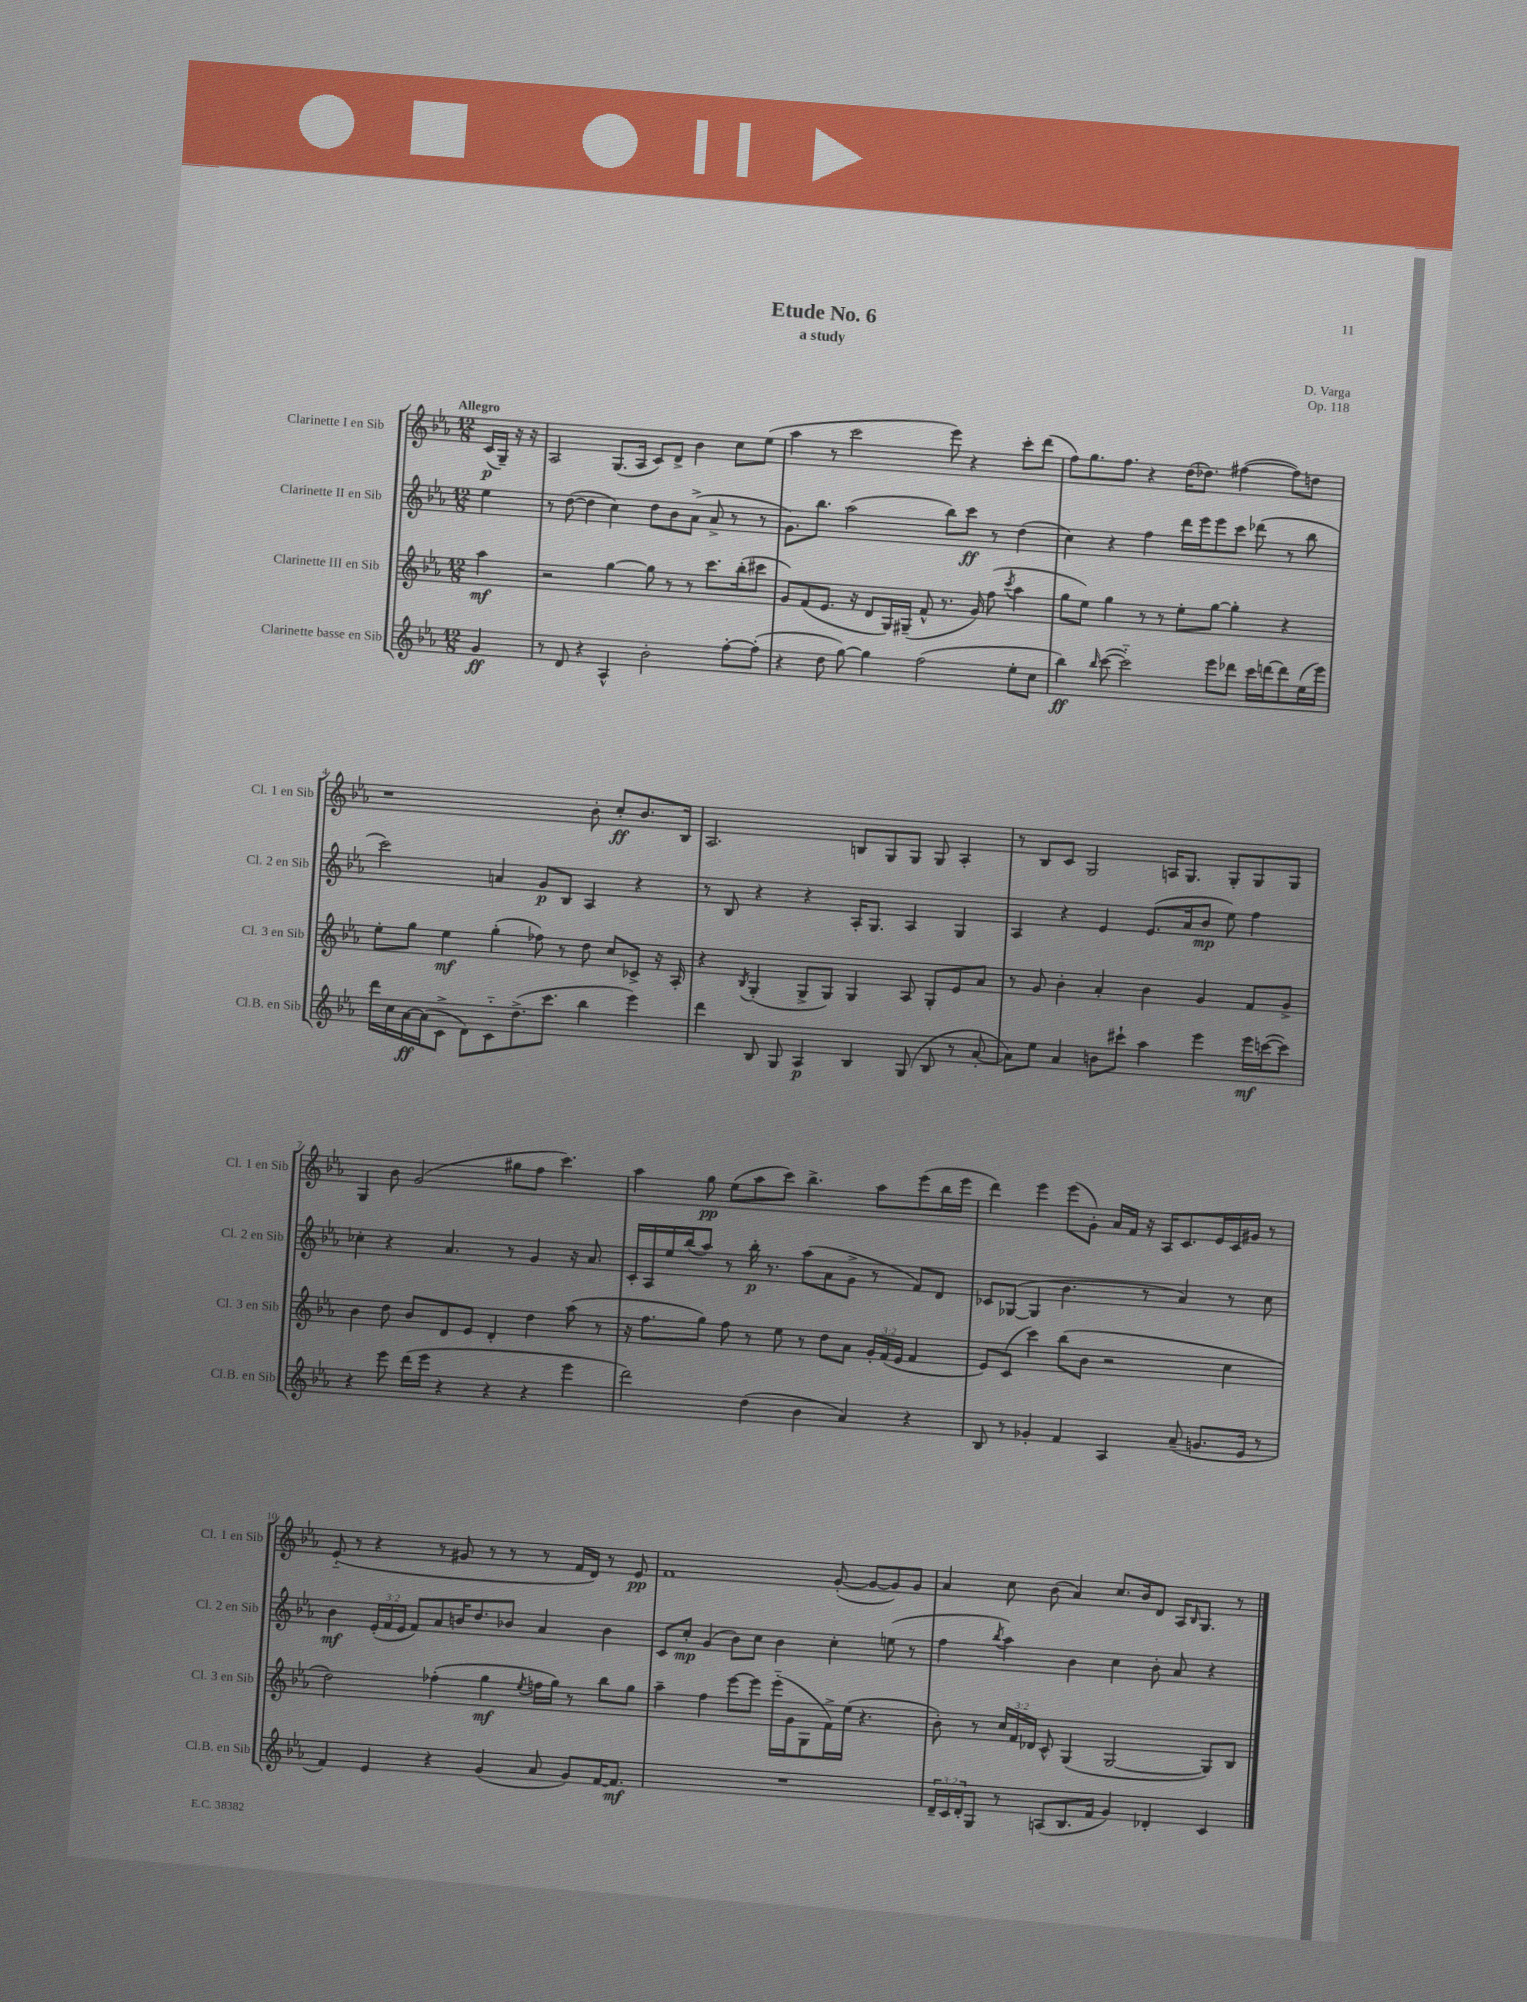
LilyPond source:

\header { title = "Etude No. 6" composer = "D. Varga" subtitle = "a study" opus = "Op. 118" }
<<
\new StaffGroup <<
\new Staff = "s0" \with { instrumentName = "Clarinette I en Sib" shortInstrumentName = "Cl. 1 en Sib" } {
    \clef treble \key ees \major \numericTimeSignature \time 12/8 \partial 4 \tempo "Allegro"
    c'16\p( g16--) r16 r16 |
    aes2 g8.( aes16 c'8) d'8-> bes'4 c''8 ees''8( |
    aes''4 r8 c'''2 ees'''8) r4 c'''8-. d'''8( |
    f''8) g''8. f''8. r4 d''16( des''8.) fis''4~( fis''8) d''8 |
    r1 bes'8-. c''8-.\ff bes'8. bes16 |
    aes2. b8 g8 g8 g8 aes4-. |
    r8 bes8 c'8 g2 a16 g8. g8-. g8 g8 |
    g4 bes'8 g'2( gis''8 f''8 c'''4.) |
    aes''4 g''8\pp ees''8( aes''8 c'''8) bes''4.-> aes''8 ees'''8( bes''16 ees'''16 |
    d'''4) ees'''4 ees'''8( g'8-.) aes'16 f'16 r16 aes16 c'8. ees'16 c'16 gis'16 r8 |
    ees'8-_( r8 r4 r8 gis'8 r8 r8 r8 f'16 d'16) r8 ees'8\pp |
    f'1 g'8~-.( g'8~ g'8) g'8 |
    aes'4 c''8 bes'8( aes'4) c''8. bes'16 d'8 aes16 \grace { bes16 } g8. r8 \bar "|." |
}
\new Staff = "s1" \with { instrumentName = "Clarinette II en Sib" shortInstrumentName = "Cl. 2 en Sib" } {
    \clef treble \key ees \major \numericTimeSignature \time 12/8 \override Staff.TupletNumber.text = #tuplet-number::calc-fraction-text \partial 4
    ees''4 |
    r8 d''8~( d''4 c''4) d''8 bes'8 aes'8->( aes'8-> r8 r8 |
    g'8.) bes''8. aes''2( bes''8) c'''8\ff r8 d''4( |
    c''4) r4 f''4 d'''16 ees'''16 ees'''8 c'''8 des'''8( r8 bes''8 |
    c'''2) a'4 g'8\p bes8 aes4 r4 |
    r8 bes8 r4 r4 aes16-. g8. aes4 g4 |
    aes4 r4 ees'4 ees'8.( aes'16 bes'8\mp ees''8) f''4 |
    ces''4-. r4 aes'4. r8 g'4 r16 aes'8. |
    c'16-. aes16 ees''16 bes''16( aes''8) r8 bes''16-.\p r8. aes''8( aes'8 g'8-> r8 f'8) d'8 |
    ces'8 ges8~( ges4 bes'4. r8 aes'4) r8 c''8 |
    bes'4\mf \tuplet 3/2 { ees'16-.( f'16 ees'16 } f'8) aes'8 b'16 d''8. bes'8 aes'4 bes'4 |
    c'8 c''8-.\mp g'4( bes'8) c''8 bes'4 c''4-. e''8( r8 |
    f''4 \acciaccatura { bes''8 } aes''4) bes'4 c''4 bes'8-. aes'8 r4 \bar "|." |
}
\new Staff = "s2" \with { instrumentName = "Clarinette III en Sib" shortInstrumentName = "Cl. 3 en Sib" } {
    \clef treble \key ees \major \numericTimeSignature \time 12/8 \override Staff.TupletNumber.text = #tuplet-number::calc-fraction-text \partial 4
    aes''4\mf |
    r2 g''4~ g''8 r8 r8 c'''8. bes''16-.( cis'''8 |
    g'8) f'8( ees'8. r16 d'8 g16) gis16--( f'8-^ r8. g'16) f''8( \acciaccatura { c'''8 } aes''4 |
    g''8 ees''8) g''4 r8 r8 ees''8-. g''8~ g''4-. r4 |
    ees''8-. g''8 ees''4\mf g''4-.( fes''8) r8 d''8 c''8 ces'8-> r16 aes16-. |
    r4 \acciaccatura { bes8 } g4-.( g8-> g8) g4 aes8 g8-. ees'8 aes'8 |
    r8 g'8 bes'4-. aes'4-. bes'4 g'4 f'8 g'8-> |
    bes'4 d''8 bes'8 d'8 ees'8 d'4-. d''4 aes''8( r8 |
    r16 f''8. g''8) f''8 r8 ees''8 r8 d''8 aes'8 \tuplet 3/2 { g'16-. f'16( ees'16 } f'4 |
    ees'8) c'8( c'''4) bes''8( bes'8 r2 c''4 |
    d''2) fes''4-.( g''4\mf \acciaccatura { ees''8 } f''16 g''16) r8 bes''8 g''8 |
    aes''4-- f''4 ees'''8~ ees'''8 ees'''16-_( g'16 g8 f'16->) ees''16( r4. |
    bes'8-.) r8 \tuplet 3/2 { c''16 f'16 des'16 } c'8-^ g4( g2~ g8) bes8 \bar "|." |
}
\new Staff = "s3" \with { instrumentName = "Clarinette basse en Sib" shortInstrumentName = "Cl.B. en Sib" } {
    \clef treble \key ees \major \numericTimeSignature \time 12/8 \override Staff.TupletNumber.text = #tuplet-number::calc-fraction-text \partial 4
    g'4\ff |
    r8 d'8 r4 aes4-^ bes'2-. f''8~-. f''8-.( |
    r4 d''8 g''8~) g''4 f''2( ees''8-. c''8 |
    bes''4\ff) \grace { bes''16 } c'''8~( c'''2-_) ees'''8 des'''8 c'''16 d'''16~ d'''8 ees''16( ees'''16) |
    d'''16 c''16 aes'16~\ff aes'16( c'8-> d'8) c'8-_ d''8.->( c'''8. bes''4 ees'''4) |
    d'''4 bes8 g8 aes4\p bes4 g8( bes8 r8 aes'8~-. |
    aes'8) ees''8 aes'4 b'8 cis'''8-! aes''4 ees'''4 ees'''16\mf c'''16~( c'''8) |
    r4 ees'''8 d'''16( ees'''16 r4 r4 r4 ees'''4 |
    d'''2) d''4( bes'4 aes'4) r4 |
    bes8 r8 ges'4-. f'4 aes4 aes'8--( g'8. ees'16 r8 |
    f'4) ees'4 r4 g'4( aes'8 g'8) f'16~ f'8.\mf |
    R1. |
    \tuplet 3/2 { d'16-- c'16 d'16-. } g8 r8 a8( bes8. f'16 g'4) des'4-. c'4 \bar "|." |
}
>>
>>
